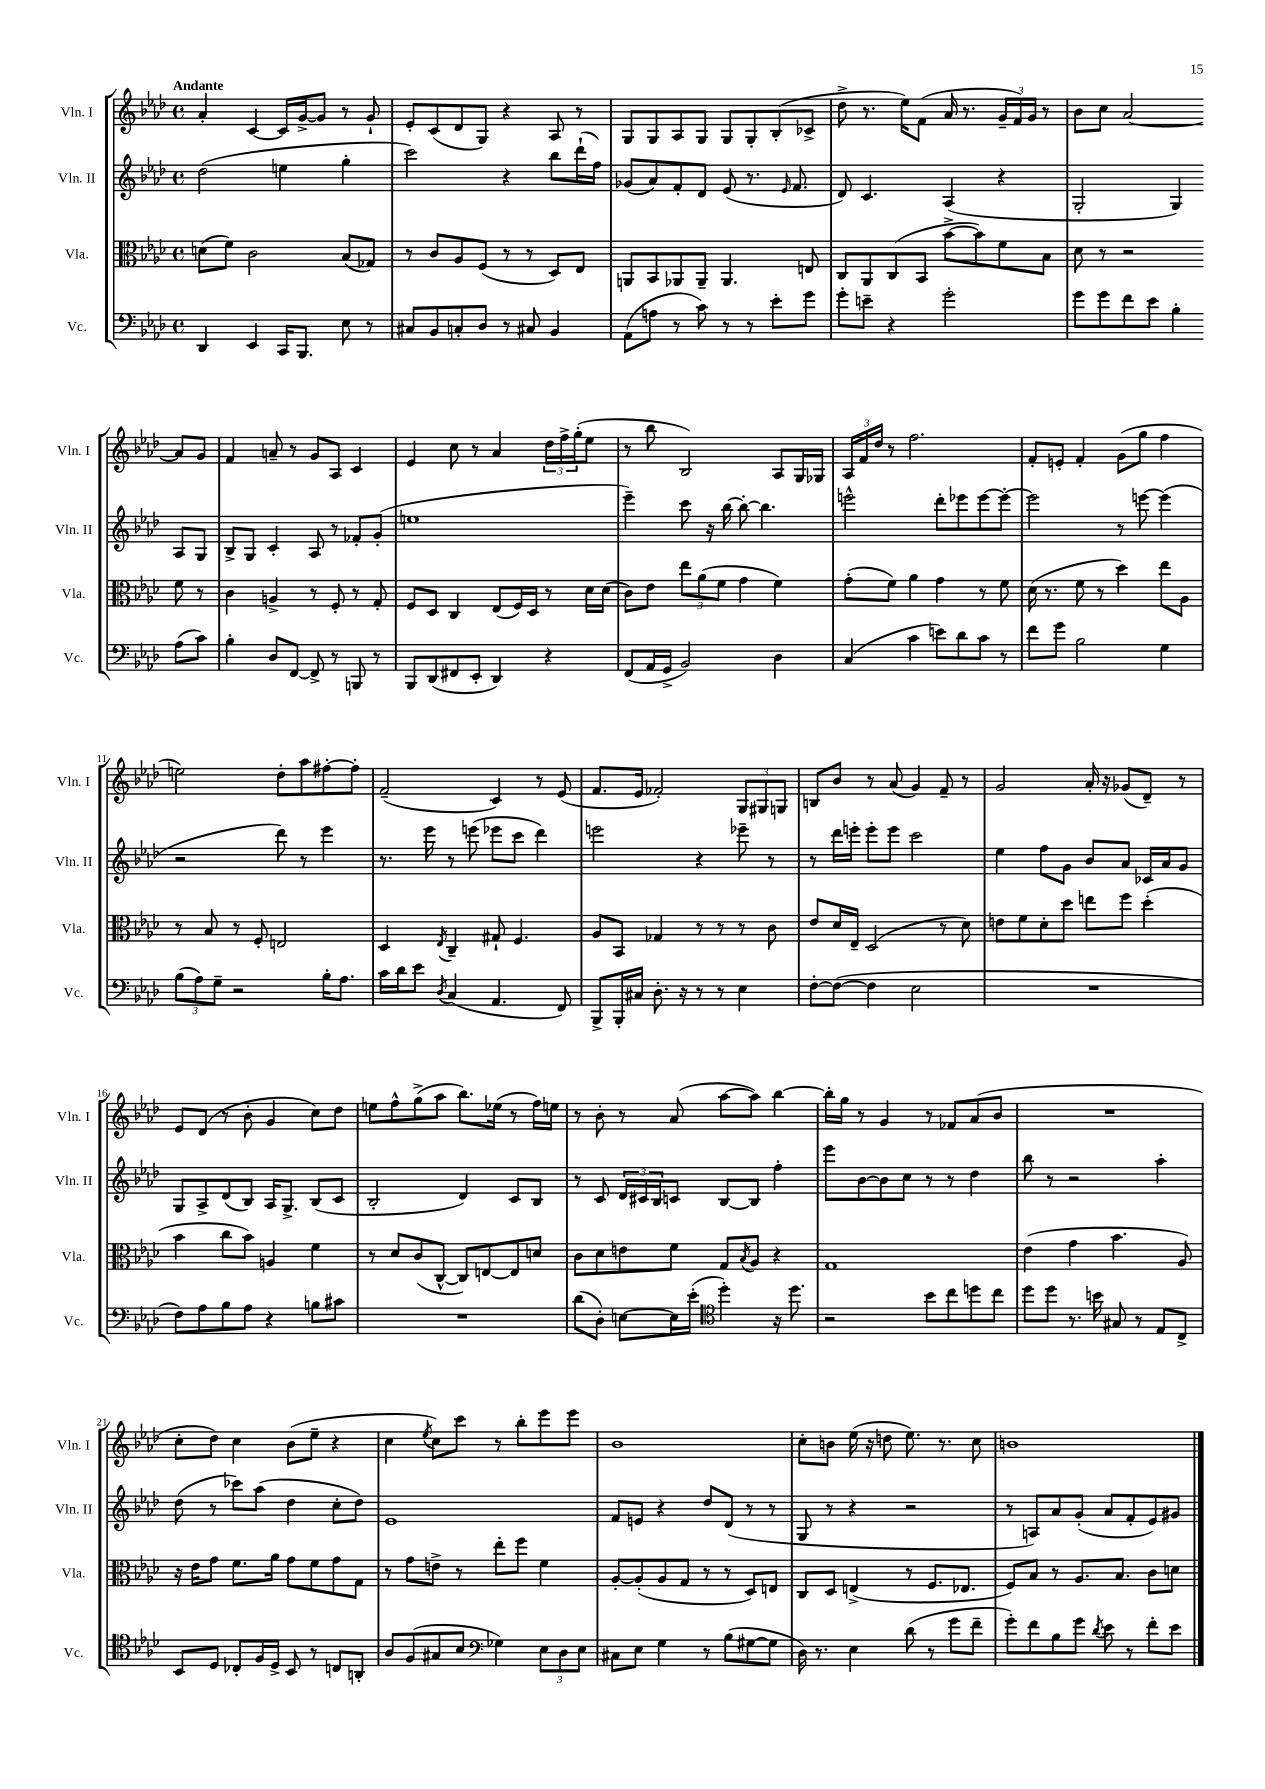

**kern	**kern	**kern	**kern
*part4	*part3	*part2	*part1
*staff4	*staff3	*staff2	*staff1
*I"Vc.	*I"Vla.	*I"Vln. II	*I"Vln. I
*I'Vc.	*I'Vla.	*I'Vln. II	*I'Vln. I
*clefF4	*clefC3	*clefG2	*clefG2
*k[b-e-a-d-]	*k[b-e-a-d-]	*k[b-e-a-d-]	*k[b-e-a-d-]
*M4/4	*M4/4	*M4/4	*M4/4
*met(c)	*met(c)	*met(c)	*met(c)
=1	=1	=1	=1
!	!	!	!LO:TX:a:B:t=Andante
4DD-/	(8dn\L	(2dd-\	4a-'/
.	8f\J)	.	.
4EE-/	2c\	.	[4c/
16CC/KL	.	4een\	16c/LL]
8.BBB-/J	.	.	[16g^/J
.	.	.	8g/J]
8E-\	(8B-/L	4gg'\	8r
8r	8G-X/J)	.	8g`/
=2	=2	=2	=2
8C#X/L	8r	2ccc\)	8e-'/L
8BB-/	8c/L	.	(8c/
8Cn'/	8A-/	.	8d-/
8D-/J	(8F/J	.	8G/J)
8r	8r	4r	4r
8C#X/	8r	.	.
4BB-/	8D-/L)	8bb-\L	8A-/
.	8E-/J	(16ddd-`\L	8r
.	.	16ff\JJ)	.
=3	=3	=3	=3
(8AA-\L	8AAn/L	(8g-X/L	8G/L
8An\J	8BB-/	8a-/)	8G/
8r	8AA-X/	8f'/	8A-/
8c\)	8AA-~/J	8d-/J	8G/J
8r	4.AA-/	(8e-/	8G/L
8r	.	8.r	8G'/
8e-'\L	.	.	(8B-'/
.	.	16qqe-/	.
.	.	8.f/	.
8g\J	8En/	.	8c-X^/J
=4	=4	=4	=4
8g'\L	8C/L	8d-/)	8dd-^\
8en~\J	8AA-/	4.c/	8.r
4r	(8C/	.	.
.	.	.	16ee-\KL)
.	8BB-/J	.	(8f\J
2g'\	[8b-^\L	(4A-/	16a-/
.	.	.	8.r
.	8b-\])	.	.
.	8f\	4r	24g~/LL
.	.	.	24f/)
.	.	.	24g/JJ
.	8B-\J	.	8r
=5	=5	=5	=5
8g\L	8d-\	2G'/	8b-\L
8g\	8r	.	8cc\J
8f\	2r	.	[2a-/
8e-\J	.	.	.
4B-'\	.	4G/)	.
(8A-\L	8f\	8A-/L	8a-/L]
8c\J)	8r	8G/J	8g/J
!!LO:LB:g=z
=6	=6	=6	=6
4B-'\	4c\	8B-^/L	4f/
.	.	8G/J	.
8D-/L	4An^/	4c'/	8an~/
[8FF/J	.	.	8r
8FF^/]	8r	8A-/	8g/L
8r	8F'/	8r	8A-/J
8BBBn/	8r	8f-X'/L	4c/
8r	8G'/	(8g'/J	.
=7	=7	=7	=7
8BBB-/L	8F/L	1een	4e-/
(8DD-/	8D-/J	.	.
8FF#X/	4C/	.	8cc\
8EE-'/J	.	.	8r
4DD-/)	(8E-/L	.	4a-/
.	16F/L)	.	.
.	16D-/JJ	.	.
4r	8r	.	24dd-\LL
.	.	.	24ff^\
.	.	.	(24gg'\J
.	16d-\LL	.	8ee-\J
.	(16d-\JJ	.	.
=8	=8	=8	=8
(8FF/L	8c\L)	4eee-~\)	8r
16AA-/L	8e-\J	.	8bb-\
16GG^/JJ	.	.	.
2BB-/)	12ee-\L	8ccc\	2B-/)
.	(12a-\	.	.
.	.	16r	.
.	12f\J	.	.
.	.	[16bb-\	.
.	4g\	8bb-'\_	.
.	.	4.bb-\]	.
4D-\	4f\)	.	8A-/L
.	.	.	16G/L
.	.	.	16G-X/JJ
=9	=9	=9	=9
(4C/	(8g'\L	2eeen^^\	24A-/LL
.	.	.	24f/
.	.	.	24dd-/JJ
.	8f\J)	.	8r
4c\	4a-\	.	2.ff\
8en\L)	4g\	8ddd-'\L	.
8d-\	.	8eee-X\	.
8c\J	8r	[8eee-\	.
8r	8f\	8eee-'\J_	.
=10	=10	=10	=10
8f\L	(16d-\	2eee-\]	8f'/L
.	8.r	.	.
8g\J	.	.	8en'/J
2B-\	8f\	.	4f'/
.	8r	.	.
.	4dd-\)	8r	(8g\L
.	.	[8eeen\	8gg\J
4G\	8ee-\L	(4eee\]	4ff\
.	8A-\J	.	.
!!LO:LB:g=z
=11	=11	=11	=11
(12B-\L	8r	2r	2een\)
12A-\)	.	.	.
.	8B-/	.	.
12G~\J	.	.	.
2r	8r	.	.
.	8F'/	.	.
.	2En/	8ddd-\)	8dd-'\L
.	.	8r	8aa-\
16B-'\KL	.	4eee-\	[8ff#X'\
8.A-\J	.	.	.
.	.	.	8ff#'\J]
=12	=12	=12	=12
16c\LL	4D-/	8.r	(2f~/
16d-\J	.	.	.
8e-\J	.	.	.
.	.	16eee-\	.
8qD-/	8qE-/	.	.
(4C/	4C~/	8r	.
.	.	(8eeen\	.
4.AA-/	8G#X`/	8eee-X\L	4c/)
.	4.F/	8ccc\J	.
.	.	4ddd-\)	8r
8FF/)	.	.	(8e-/
=13	=13	=13	=13
8BBB-^/L	8A-/L	2eeen\	8.f/L
16BBB-'/L	8BB-/J	.	.
16C#X/JJ	.	.	16e-/Jk
8.D-'\	4G-X/	.	2f-X'/)
16r	.	.	.
8r	8r	4r	.
8r	8r	.	.
4E-\	8r	8eee-X~\	12G/L
.	.	.	12G#X/
.	8c\	8r	.
.	.	.	12Gn/J
=14	=14	=14	=14
[8F'\L	8e-/L	8r	8Bn/L
(8F\J_	16d-/L	16ddd-\LL	8b-/J
.	16E-~/JJ	16eeen'\JJ	.
4F\]	(2D-/	8eee'\L	8r
.	.	8eee\J	(8a-/
2E-\	.	2ccc\	4g/)
.	8r	.	8f~/
.	8d-\)	.	8r
=15	=15	=15	=15
1r	8en\L	4ee-\	2g/
.	8f\	.	.
.	8d-'\	8ff\L	.
.	8dd-\J	8g\J	.
.	8een\L	8b-/L	16a-'/
.	.	.	16r
.	8ff\J	8a-/J	(8g-X/L
.	(4dd-'\	16c-X/LL	8d-~/J)
.	.	16a-/J	.
.	.	8g/J	8r
!!LO:LB:g=z
=16	=16	=16	=16
8F\L)	4b-\	8G/L	8e-/L
8A-\	.	8A-^/	(8d-/J
8B-\	8cc\L	(8d-/	8r
8A-\J	8b-\J)	8B-/J)	8b-'\
4r	4An/	16A-/KL	4g/
.	.	8.G^/J	.
8Bn\L	4f\	(8B-/L	8cc\L)
8c#X\J	.	8c/J	8dd-\J
=17	=17	=17	=17
1r	8r	2B-'/	8een\L
.	8d-/L	.	8ff^^\
.	(8c/	.	(8gg^\
.	[8C^^/J	.	8aa-\J
.	8C/L])	4d-/)	8.bb-\L)
.	[8En/	.	.
.	.	.	(16ee-X\Jk
.	8E/]	8c/L	8r
.	8dn/J	8B-/J	16ff\LL)
.	.	.	16een\JJ
=18	=18	=18	=18
(8d-\L	8c\L	8r	8r
8D-'\J)	8d-\	8c/	8b-'\
[8En\L	8en\	24d-/LL	8r
.	.	24c#X/	.
.	.	24B-/J	.
16E\L]	8f\J	8cn/J	(8a-/
(16e-'\JJ	.	.	.
*clefC4	*	*	*
4dd-'\)	8G/L	[8B-/L	[8aa-\L
.	8qB-/	.	.
.	8A-/J	8B-/J]	8aa-\J])
16r	4r	4ff'\	[4bb-\
8.dd-\	.	.	.
=19	=19	=19	=19
2r	1G	8eee-\L	16bb-'\LL]
.	.	.	16gg\JJ
.	.	[8b-\	8r
.	.	8b-\]	4g/
.	.	8cc\J	.
8b-\L	.	8r	8r
8cc\	.	8r	8f-X/L
8ddn\	.	4dd-\	(8a-/
8cc\J	.	.	8b-/J
=20	=20	=20	=20
8dd-\L	(4e-\	8bb-\	1r
8dd-\J	.	8r	.
8.r	4g\	2r	.
16bn\	.	.	.
8G#X/	4.b-\	.	.
8r	.	.	.
8E-/L	.	4aa-'\	.
8C^/J	8A-/)	.	.
!!LO:LB:g=z
=21	=21	=21	=21
8BB-/L	16r	(8dd-\	8cc'\L
.	16e-\KL	.	.
8D-/J	8g\J	8r	8dd-\J)
8C-X'/L	8.f\L	8ccc-X\L)	4cc\
16F/L	.	(8aa-\J	.
16D-^/JJ	16a-\Jk	.	.
8BB-/	8g\L	4dd-\	(8b-\L
8r	8f\	.	8ee-~\J
8Cn/L	8g\	8cc'\L	4r
8AAn'/J	8G\J	8dd-\J)	.
=22	=22	=22	=22
8A-/L	8r	1e-	4cc\
(8F/	8g\L	.	.
.	.	.	8qee-/
8G#X/	8en^\J	.	8cc\L)
8B-/J	8r	.	8ccc\J
*clefF4	*	*	*
4G-X\)	8ee-'\L	.	8r
.	8ff\J	.	8bb-'\L
12E-\L	4f\	.	8eee-\
12D-\	.	.	.
.	.	.	8eee-\J
12E-\J	.	.	.
=23	=23	=23	=23
8C#X\L	[8A-'/L	8f/L	1b-
8E-\J	(8A-'/]	8en/J	.
4G\	8A-/	4r	.
.	8G/J	.	.
8r	8r	8dd-/L	.
(8B-\L	8r	(8d-/J	.
[8G#X\	8D-/L)	8r	.
8G#\J]	8En/J	8r	.
=24	=24	=24	=24
16D-\)	8C/L	8G/	8cc'\L
8.r	.	.	.
.	8D-/J	8r	8bn\J
4E-\	(4En^/	4r	(16ee-\
.	.	.	16r
.	.	.	8ddn\
(8d-\	8r	2r	8.ee-\)
8r	8.F/L	.	.
.	.	.	8.r
8g\L	.	.	.
.	8.E-X/J	.	.
8f~\J	.	.	8cc\
=25	=25	=25	=25
8g'\L)	8F/L)	8r	1bn
8f\	8B-/J	8An/L)	.
8B-\	8r	8a-/	.
8g\J	8.A-/L	(8g'/J	.
8qd-/	.	.	.
8e-\	.	8a-/L	.
.	8.B-/J	.	.
8r	.	8f'/	.
8f'\L	8c\L	8e-/)	.
8e-\J	8dn\J	8g#X/J	.
==	==	==	==
*-	*-	*-	*-
